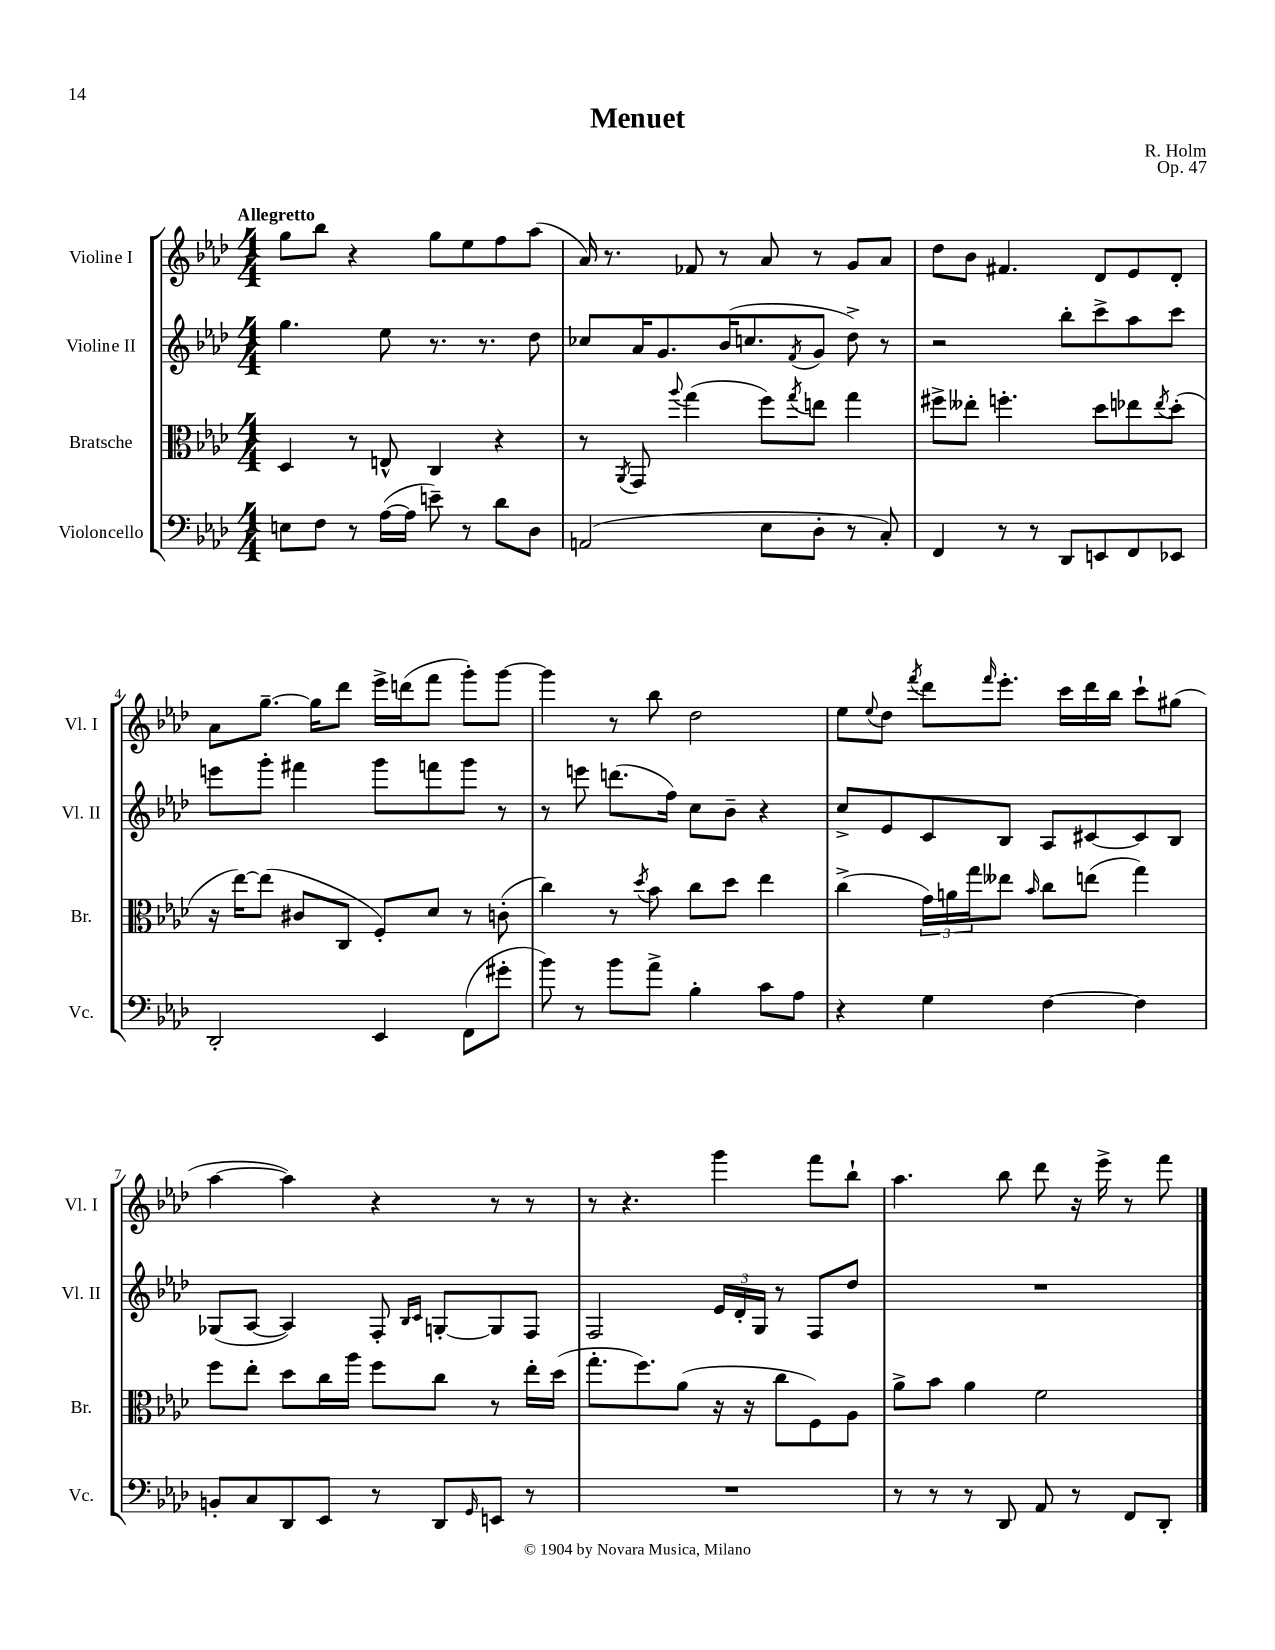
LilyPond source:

\header { title = "Menuet" composer = "R. Holm" opus = "Op. 47" }
<<
\new StaffGroup <<
\new Staff = "s0" \with { instrumentName = "Violine I" shortInstrumentName = "Vl. I" } {
    \clef treble \key aes \major \numericTimeSignature \time 4/4 \tempo "Allegretto"
    g''8 bes''8 r4 g''8 ees''8 f''8 aes''8( |
    aes'16) r8. fes'8 r8 aes'8 r8 g'8 aes'8 |
    des''8 bes'8 fis'4. des'8 ees'8 des'8-. |
    aes'8 g''8.~-- g''16 des'''8 ees'''16-> d'''16( f'''8 g'''8-.) g'''8~ |
    g'''4 r8 bes''8 des''2 |
    ees''8 \appoggiatura { ees''8 } des''8 \acciaccatura { f'''8 } des'''8 \grace { f'''16 } ees'''8.-. c'''16 des'''16 bes''16 c'''8-! gis''8( |
    aes''4~ aes''4) r4 r8 r8 |
    r8 r4. g'''4 f'''8 bes''8-! |
    aes''4. bes''8 des'''8 r16 ees'''16-> r8 f'''8 \bar "|." |
}
\new Staff = "s1" \with { instrumentName = "Violine II" shortInstrumentName = "Vl. II" } {
    \clef treble \key aes \major \numericTimeSignature \time 4/4
    g''4. ees''8 r8. r8. des''8 |
    ces''8 aes'16 g'8. bes'16( c''8. \acciaccatura { f'8 } g'8 des''8->) r8 |
    r2 bes''8-. c'''8-> aes''8 c'''8 |
    e'''8 g'''8-. fis'''4 g'''8 f'''8 g'''8 r8 |
    r8 e'''8 d'''8.( f''16) c''8 bes'8-- r4 |
    c''8-> ees'8 c'8 bes8 aes8 cis'8~ cis'8 bes8 |
    ges8( aes8~ aes4) f8-. \grace { bes16 c'16 } g8~-. g8 f8 |
    f2 \tuplet 3/2 { ees'16 des'16-. g16 } r8 f8 des''8 |
    R1 \bar "|." |
}
\new Staff = "s2" \with { instrumentName = "Bratsche" shortInstrumentName = "Br." } {
    \clef alto \key aes \major \numericTimeSignature \time 4/4
    des4 r8 e8-^ c4 r4 |
    r8 \acciaccatura { aes,8 } g,8 \appoggiatura { aes''8 } g''4( f''8) \acciaccatura { g''8 } e''8 g''4 |
    fis''8-> eeses''8-. f''4.-. des''8 ees''8 \acciaccatura { ees''8 } des''8-.( |
    r16 ees''16~) ees''8( cis'8 c8 f8-.) des'8 r8 c'8-.( |
    c''4) r8 \acciaccatura { des''8 } bes'8 c''8 des''8 ees''4 |
    c''4->( \tuplet 3/2 { g'16) a'16 g''16 } eeses''8 \grace { bes'16 } c''8 e''8( g''4) |
    f''8 ees''8-. des''8 c''16 aes''16 f''8 c''8 r8 ees''16-. des''16( |
    g''8.-. f''8.) aes'8( r16 r16 c''8 f8) aes8 |
    aes'8-> bes'8 aes'4 f'2 \bar "|." |
}
\new Staff = "s3" \with { instrumentName = "Violoncello" shortInstrumentName = "Vc." } {
    \clef bass \key aes \major \numericTimeSignature \time 4/4
    e8 f8 r8 aes16~( aes16 e'8--) r8 des'8 des8 |
    a,2( ees8 des8-. r8 c8-.) |
    f,4 r8 r8 des,8 e,8 f,8 ees,8 |
    des,2-. ees,4 f,8( gis'8-. |
    bes'8) r8 bes'8 aes'8-> bes4-. c'8 aes8 |
    r4 g4 f4~ f4 |
    b,8-. c8 des,8 ees,8 r8 des,8 \grace { g,16 } e,8 r8 |
    R1 |
    r8 r8 r8 des,8 aes,8 r8 f,8 des,8-. \bar "|." |
}
>>
>>
